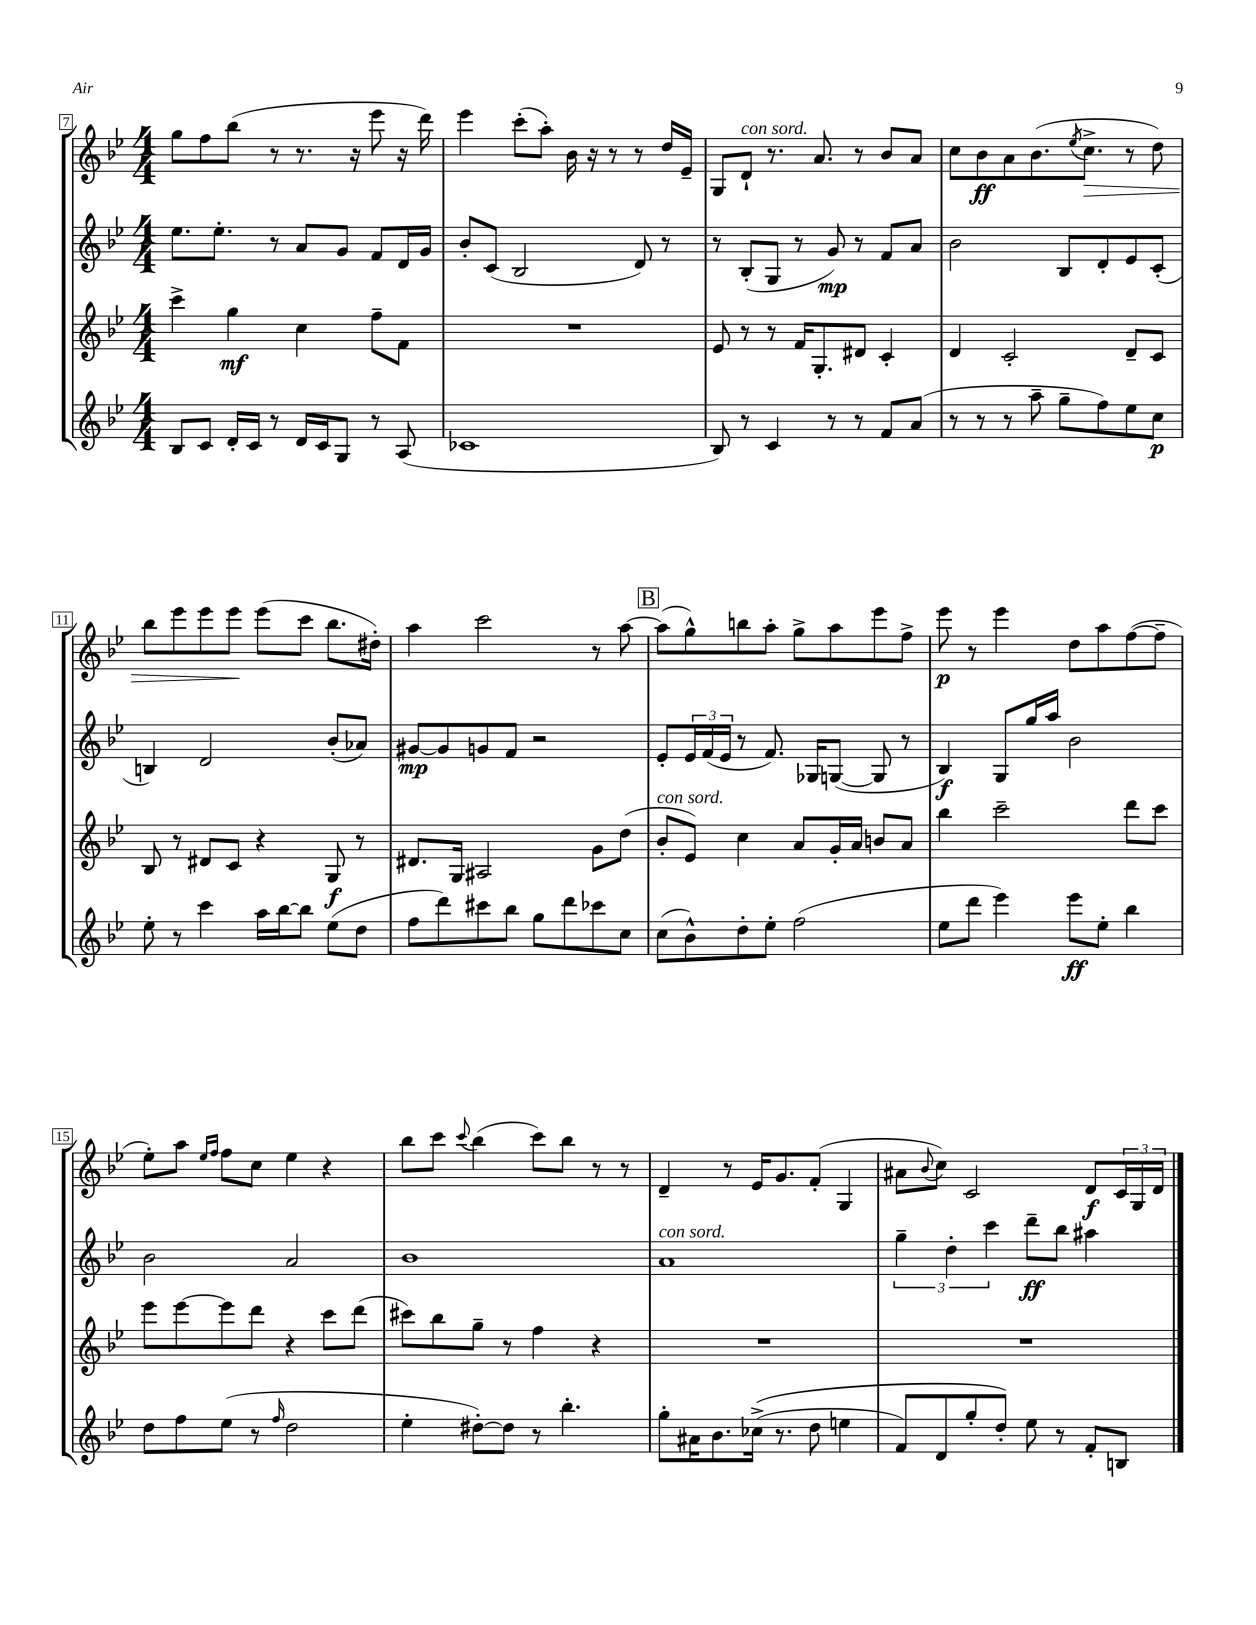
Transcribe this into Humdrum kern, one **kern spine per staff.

**kern	**dynam	**kern	**dynam	**kern	**dynam	**kern	**dynam
*part4	*part4	*part3	*part3	*part2	*part2	*part1	*part1
*staff4	*staff4	*staff3	*staff3	*staff2	*staff2	*staff1	*staff1
*clefG2	*	*clefG2	*	*clefG2	*	*clefG2	*
*k[b-e-]	*	*k[b-e-]	*	*k[b-e-]	*	*k[b-e-]	*
*M4/4	*	*M4/4	*	*M4/4	*	*M4/4	*
=7	=7	=7	=7	=7	=7	=7	=7
8B-/L	.	4ccc^\	.	8.ee-\L	.	8gg\L	.
8c/J	.	.	.	.	.	8ff\	.
.	.	.	.	8.ee-'\J	.	.	.
16d'/LL	.	4gg\	mf	.	.	(8bb-\J	.
16c/JJ	.	.	.	.	.	.	.
8r	.	.	.	8r	.	8r	.
16d/LL	.	4cc\	.	8a/L	.	8.r	.
16c/J	.	.	.	.	.	.	.
8G/J	.	.	.	8g/J	.	.	.
.	.	.	.	.	.	16r	.
8r	.	8ff~\L	.	8f/L	.	8eee-\	.
(8A/	.	8f\J	.	16d/L	.	16r	.
.	.	.	.	16g/JJ	.	16ddd\)	.
=8	=8	=8	=8	=8	=8	=8	=8
1c-X	.	1r	.	8b-'/L	.	4eee-\	.
.	.	.	.	(8c/J	.	.	.
.	.	.	.	2B-/	.	(8ccc'\L	.
.	.	.	.	.	.	8aa'\J)	.
.	.	.	.	.	.	16b-\	.
.	.	.	.	.	.	16r	.
.	.	.	.	.	.	8r	.
.	.	.	.	8d/)	.	8r	.
.	.	.	.	8r	.	16dd/LL	.
.	.	.	.	.	.	16e-~/JJ	.
=9	=9	=9	=9	=9	=9	=9	=9
8B-/)	.	8e-/	.	8r	.	8G/L	.
!	!	!	!	!	!	!LO:TX:a:i:t=con sord.	!
8r	.	8r	.	(8B-'/L	.	8d`/J	.
4c/	.	8r	.	8G/J	.	8.r	.
.	.	16f/KL	.	8r	.	.	.
.	.	8.G'/	.	.	.	8.a/	.
8r	.	.	.	8g/)	mp	.	.
8r	.	8d#X/J	.	8r	.	8r	.
8f/L	.	4c'/	.	8f/L	.	8b-/L	.
(8a/J	.	.	.	8a/J	.	8a/J	.
=10	=10	=10	=10	=10	=10	=10	=10
8r	.	4d/	.	2b-\	.	8cc\L	.
8r	.	.	.	.	.	8b-\	ff
8r	.	2c'/	.	.	.	8a\	.
8aa~\	.	.	.	.	.	(8.b-\	.
8gg~\L	.	.	.	8B-/L	.	.	.
.	.	.	.	.	.	8qee-/	.
!	!	!	!	!	!	!	!LO:HP:b
.	.	.	.	.	.	8.cc^\J	>
8ff\)	.	.	.	8d'/	.	.	.
8ee-\	.	8d~/L	.	8e-/	.	8r	.
8cc\J	p	8c/J	.	(8c'/J	.	8dd\)	.
!!LO:LB:g=z
=11	=11	=11	=11	=11	=11	=11	=11
8ee-'\	.	8B-/	.	4Bn/)	.	8bb-\L	.
8r	.	8r	.	.	.	8eee-\	.
4ccc\	.	8d#X/L	.	2d/	.	8eee-\	.
.	.	8c/J	.	.	.	8eee-\J	.
16aa\LL	.	4r	.	.	.	(8eee-\L	]
[16bb-\J	.	.	.	.	.	.	.
8bb-\J]	.	.	.	.	.	8ccc\J	.
(8ee-\L	.	8G/	f	(8b-'/L	.	8.bb-\L	.
8dd\J	.	8r	.	8a-X/J)	.	.	.
.	.	.	.	.	.	16dd#X'\Jk)	.
=12	=12	=12	=12	=12	=12	=12	=12
8ff\L	.	8.d#X/L	.	[8g#X/L	mp	4aa\	.
8ddd\)	.	.	.	8g#/]	.	.	.
.	.	16G/Jk	.	.	.	.	.
8ccc#X\	.	2A#X/	.	8gn/	.	2ccc\	.
8bb-\J	.	.	.	8f/J	.	.	.
8gg\L	.	.	.	2r	.	.	.
8ddd\	.	.	.	.	.	.	.
8ccc-X\	.	8g\L	.	.	.	8r	.
8cc\J	.	(8dd\J	.	.	.	[8aa\	.
!!LO:REH:place=s1:t=B
=13	=13	=13	=13	=13	=13	=13	=13
!	!	!LO:TX:a:i:t=con sord.	!	!	!	!	!
(8cc\L	.	8b-'/L	.	8e-'/L	.	(8aa\L]	.
8b-^^\)	.	8e-/J)	.	24e-/L	.	8gg^^\)	.
.	.	.	.	(24f/	.	.	.
.	.	.	.	24e-/JJ	.	.	.
8dd'\	.	4cc\	.	8r	.	8bbn\	.
8ee-'\J	.	.	.	8.f/)	.	8aa'\J	.
(2ff\	.	8a/L	.	.	.	8gg^\L	.
.	.	.	.	16G-X/KL	.	.	.
.	.	16g'/L	.	([8Gn/J	.	8aa\	.
.	.	16a/JJ	.	.	.	.	.
.	.	8bn/L	.	8G/]	.	8eee-\	.
.	.	8a/J	.	8r	.	8ff^\J	.
=14	=14	=14	=14	=14	=14	=14	=14
8ee-\L	.	4bb-\	.	4B-/)	f	8eee-\	p
8ddd\J	.	.	.	.	.	8r	.
4eee-\)	.	2ccc~\	.	8G/L	.	4eee-\	.
.	.	.	.	16gg/L	.	.	.
.	.	.	.	16aa/JJ	.	.	.
8eee-\L	ff	.	.	2b-\	.	8dd\L	.
8ee-'\J	.	.	.	.	.	8aa\	.
4bb-\	.	8ddd\L	.	.	.	([8ff\	.
.	.	8ccc\J	.	.	.	8ff~\J]	.
!!LO:LB:g=z
=15	=15	=15	=15	=15	=15	=15	=15
8dd\L	.	8eee-\L	.	2b-\	.	8ee-'\L)	.
8ff\	.	[8eee-\	.	.	.	8aa\J	.
.	.	.	.	.	.	16qqee-/LL	.
.	.	.	.	.	.	16qqff/JJ	.
(8ee-\J	.	8eee-\]	.	.	.	8ff\L	.
8r	.	8ddd\J	.	.	.	8cc\J	.
16qqff/	.	.	.	.	.	.	.
2dd\	.	4r	.	2a/	.	4ee-\	.
.	.	8ccc\L	.	.	.	4r	.
.	.	(8ddd\J	.	.	.	.	.
=16	=16	=16	=16	=16	=16	=16	=16
4ee-'\	.	8ccc#X\L)	.	1b-	.	8bb-\L	.
.	.	8bb-\	.	.	.	8ccc\J	.
.	.	.	.	.	.	8qqccc/	.
[8dd#X'\L)	.	8gg~\J	.	.	.	(4bb-\	.
8dd#\J]	.	8r	.	.	.	.	.
8r	.	4ff\	.	.	.	8ccc\L)	.
4.bb-'\	.	.	.	.	.	8bb-\J	.
.	.	4r	.	.	.	8r	.
.	.	.	.	.	.	8r	.
=17	=17	=17	=17	=17	=17	=17	=17
!	!	!	!	!LO:TX:a:i:t=con sord.	!	!	!
8gg'\L	.	1r	.	1a	.	4d~/	.
16a#X\K	.	.	.	.	.	.	.
8.b-\	.	.	.	.	.	.	.
.	.	.	.	.	.	8r	.
((16cc-X^\Jk	.	.	.	.	.	16e-/KL	.
8.r	.	.	.	.	.	8.g/	.
8dd\	.	.	.	.	.	(8f'/J	.
4een\	.	.	.	.	.	4G/	.
=18	=18	=18	=18	=18	=18	=18	=18
8f/L)	.	1r	.	6gg~\	.	8a#X\L	.
.	.	.	.	.	.	8qqb-/	.
8d/	.	.	.	.	.	8cc\J)	.
.	.	.	.	6dd'\	.	.	.
8gg'/	.	.	.	.	.	2c/	.
.	.	.	.	6ccc\	.	.	.
8dd'/J)	.	.	.	.	.	.	.
8ee-\	.	.	.	8ddd~\L	ff	.	.
8r	.	.	.	8bb-\J	.	.	.
8f'/L	.	.	.	4aa#X\	.	8d/L	f
8Bn/J	.	.	.	.	.	24c/L	.
.	.	.	.	.	.	24G/	.
.	.	.	.	.	.	24d/JJ	.
==	==	==	==	==	==	==	==
*-	*-	*-	*-	*-	*-	*-	*-
